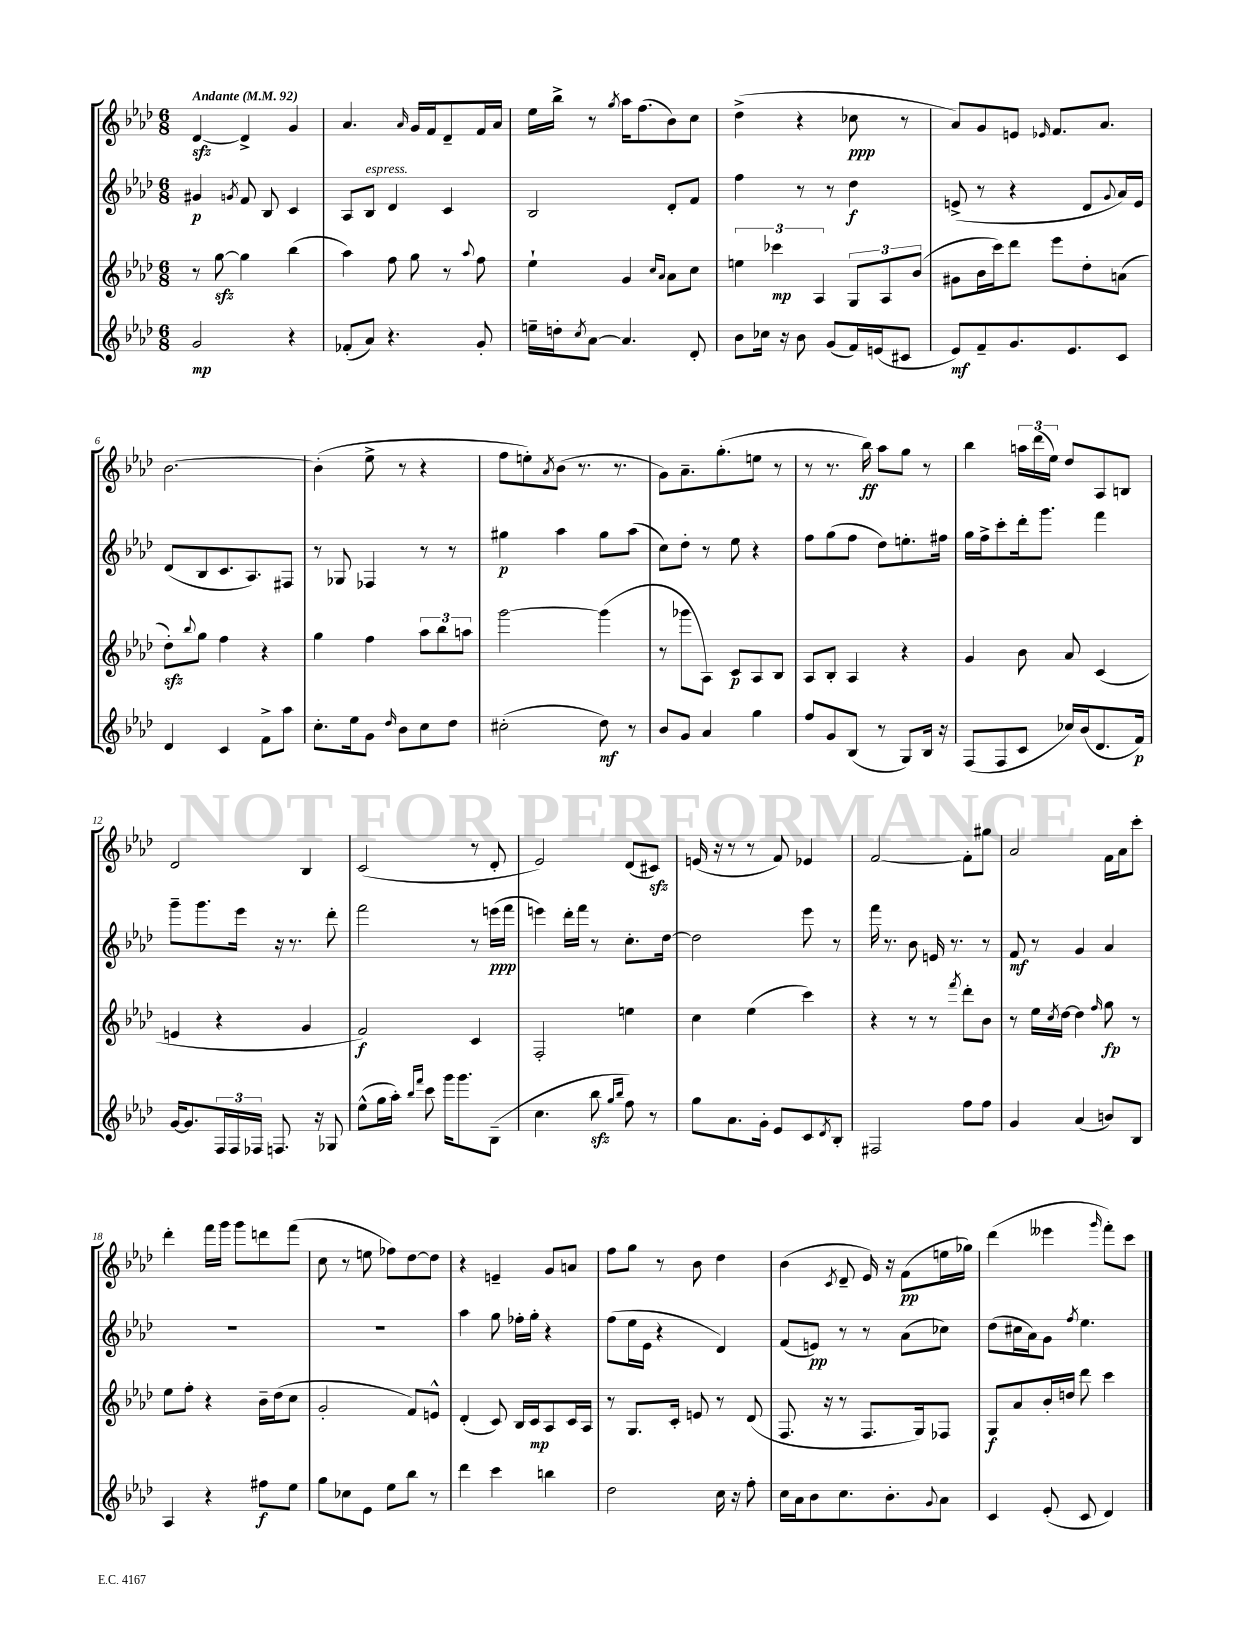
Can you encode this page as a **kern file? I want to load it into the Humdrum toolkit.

**kern	**kern	**kern	**kern
*staff4	*staff3	*staff2	*staff1
*clefG2	*clefG2	*clefG2	*clefG2
*k[b-e-a-d-]	*k[b-e-a-d-]	*k[b-e-a-d-]	*k[b-e-a-d-]
*M6/8	*M6/8	*M6/8	*M6/8
*MM92	*MM92	*MM92	*MM92
2g	8r	4g#	[4d-
.	[8gg	.	.
.	.	8qg	.
.	4gg]	8f	4d-^]
.	.	8B-	.
4r	(4bb-	4c	4g
=	=	=	=
(8f-'	4aa-)	8A-	4.a-
8a-)	.	8B-	.
4.r	8ff	4d-	.
.	.	.	16qqa-
.	8gg	.	16g
.	.	.	16f
.	8r	4c	8d-~
.	8qqaa-	.	.
8g'	8ff	.	16f
.	.	.	16a-
=	=	=	=
16ee~	4ee-`	2B-	16ee-
16dd'	.	.	16bb-^
8qcc	.	.	.
[8a-	.	.	8r
.	.	.	8qgg
4.a-]	4g	.	16aa-
.	.	.	(8.ff
.	16qqcc	.	.
.	16qqa-	.	.
.	8a-	8d-'	8b-)
8d-'	8cc	8f	8cc
=	=	=	=
8b-	6ee	4ff	(4dd-^
16cc-	.	.	.
.	6ccc-	.	.
16r	.	.	.
8b-	.	8r	4r
.	6A-	.	.
(8g	.	8r	.
16f)	12G	4dd-	8cc-
(16e	.	.	.
.	12A-	.	.
8c#	.	.	8r
.	(12b-	.	.
=	=	=	=
8e-)	8g#	(8e^	8a-)
8f~	16b-	8r	8g
.	16ccc)	.	.
8.g	8ddd-	4r	8e
.	.	.	16qqe-
.	8eee-	.	8.f
8.e-	.	.	.
.	8dd-'	8d-	.
.	.	.	8.a-
.	.	8qqg	.
8c	(8a	16a-)	.
.	.	16e	.
=	=	=	=
4d-	8dd-')	(8d-	[2.b-
.	8qqbb-	.	.
.	8gg	8B-	.
4c	4ff	8.c	.
.	.	8.A-)	.
8f^	4r	.	.
8aa-	.	8F#	.
=	=	=	=
8.cc'	4gg	8r	(4b-']
.	.	8G-	.
16ee-	.	.	.
8g	4ff	4F-	8ee-^
16qqdd-	.	.	.
8b-	.	.	8r
8cc	12aa-	8r	4r
.	12bb-	.	.
8dd-	.	8r	.
.	12aa	.	.
=	=	=	=
(2cc#'	[2ggg	4gg#	8ff
.	.	.	8ee')
.	.	.	8qa-
.	.	4aa-	(8b-
.	.	.	8.r
8dd-)	(4ggg]	8gg#	.
.	.	.	8.r
8r	.	(8aa-	.
=	=	=	=
8b-	8r	8cc)	8g)
8g	8ggg-	8dd-'	8.a-~
4a-	8A-)	8r	.
.	.	.	(8.gg'
.	8c	8ee-	.
4gg	8A-	4r	8ee
.	8B-	.	8r
=	=	=	=
8ff	8A-	8ff	8r
8g	8B-'	(8gg	8.r
(8B-	4A-	8ff	.
.	.	.	16bb-)
8r	.	8dd-)	8aa-
8G)	4r	8.ee'	8gg
16B-	.	.	8r
16r	.	16ff#	.
=	=	=	=
(8F	4g	16gg	4bb-
.	.	16ff^	.
8F	.	8ccc'	.
8c	8b-	16ddd-'	24aa
.	.	.	(24ddd-
.	.	8.ggg	.
.	.	.	24ee-)
16cc-)	8a-	.	8dd-
(16b-	.	.	.
8.d-	(4c	4fff	8A-
.	.	.	8B
16f)	.	.	.
=	=	=	=
[16g	4e	8ggg~	2d-
8.g]	.	.	.
.	.	8.ggg	.
24F	4r	.	.
24F	.	.	.
.	.	16eee-	.
24F-	.	.	.
8.F	.	16r	.
.	.	8.r	.
.	4g	.	4B-
16r	.	.	.
8G-	.	8ddd-'	.
=	=	=	=
(8ee-^^	2f)	2fff	(2c
16gg	.	.	.
16aa-')	.	.	.
16qqbb-	.	.	.
16qqfff	.	.	.
8ccc	.	.	.
16ggg	.	.	.
8.ggg	.	.	.
.	4c	8r	8r
(8B-~	.	(16eee	8d-'
.	.	16fff	.
=	=	=	=
4.cc	2F'	4eee)	2e-)
.	.	16ddd-'	.
.	.	16fff	.
8bb-	.	8r	.
16qqgg	.	.	.
16qqbb-	.	.	.
8ff)	4ee	8.cc'	(8d-
8r	.	.	8c#)
.	.	[16dd-	.
=	=	=	=
8gg	4cc	2dd-]	(16e
.	.	.	16r
8.a-	.	.	8r
.	(4ee-	.	8r
16g'	.	.	.
8e-	.	.	8f)
8c	4ccc)	8eee-	4e-
8qd-	.	.	.
8B-'	.	8r	.
=	=	=	=
2F#	4r	16fff	[2f
.	.	8.r	.
.	8r	8b-	.
.	8r	16e	.
.	.	8.r	.
.	8qfff	.	.
8ff	8ddd-'	.	8f']
8ff	8b-	8r	8gg#
=	=	=	=
4g	8r	8f	2a-
.	16ee-	8r	.
.	8qcc	.	.
.	[16dd-	.	.
(4a-	4dd-]	4g	.
.	16qqff	.	.
8b)	8gg	4a-	16f
.	.	.	16a-
8B-	8r	.	8ccc'
=	=	=	=
4A-	8ee-	2.r	4ddd-'
.	8ff'	.	.
4r	4r	.	16fff
.	.	.	16ggg
.	.	.	8ggg
8ff#	16b-~	.	8ddd
.	(16dd-	.	.
8ee-	8cc	.	(8fff
=	=	=	=
8gg	2g'	2.r	8cc
8cc-	.	.	8r
8e-	.	.	8ee
8ee-	.	.	8ff-)
8bb-	8f)	.	[8dd-
8r	8e^^	.	8dd-]
=	=	=	=
4ddd-	(4d-'	4aa-	4r
4ccc	8c)	8gg	4e~
.	16B-	16ff-'	.
.	16c	16gg'	.
4bb	8A-	4r	8g
.	16c	.	8a
.	16A-	.	.
=	=	=	=
2dd-	8r	(8ff	8ff
.	8.G	16ee-	8gg
.	.	16e-	.
.	.	4r	8r
.	16c'	.	.
.	8e	.	8b-
16cc	8r	4d-)	4dd-
16r	.	.	.
8ff'	(8d-	.	.
=	=	=	=
16cc	8.F	(8f	(4b-
16a-	.	.	.
8b-	.	8e)	.
.	16r	.	.
.	.	.	8qc
8.cc	8r	8r	8d-~
.	8.F	8r	16e-)
8.b-'	.	.	16r
.	.	(8a-	(8f
.	16G)	.	.
8qqg	.	.	.
8a-	8F-	8cc-)	16ee
.	.	.	16gg-)
=	=	=	=
4c	8G	(8dd-	(4ddd-
.	8a-	16cc#	.
.	.	16a-)	.
(8e-'	16b-'	8g	4eee--
.	16dd	.	.
.	.	8qff	.
8c	8ddd-	4.ee-	.
.	.	.	16qqggg
4d-)	4ccc	.	8fff')
.	.	.	8ccc
==	==	==	==
*-	*-	*-	*-
